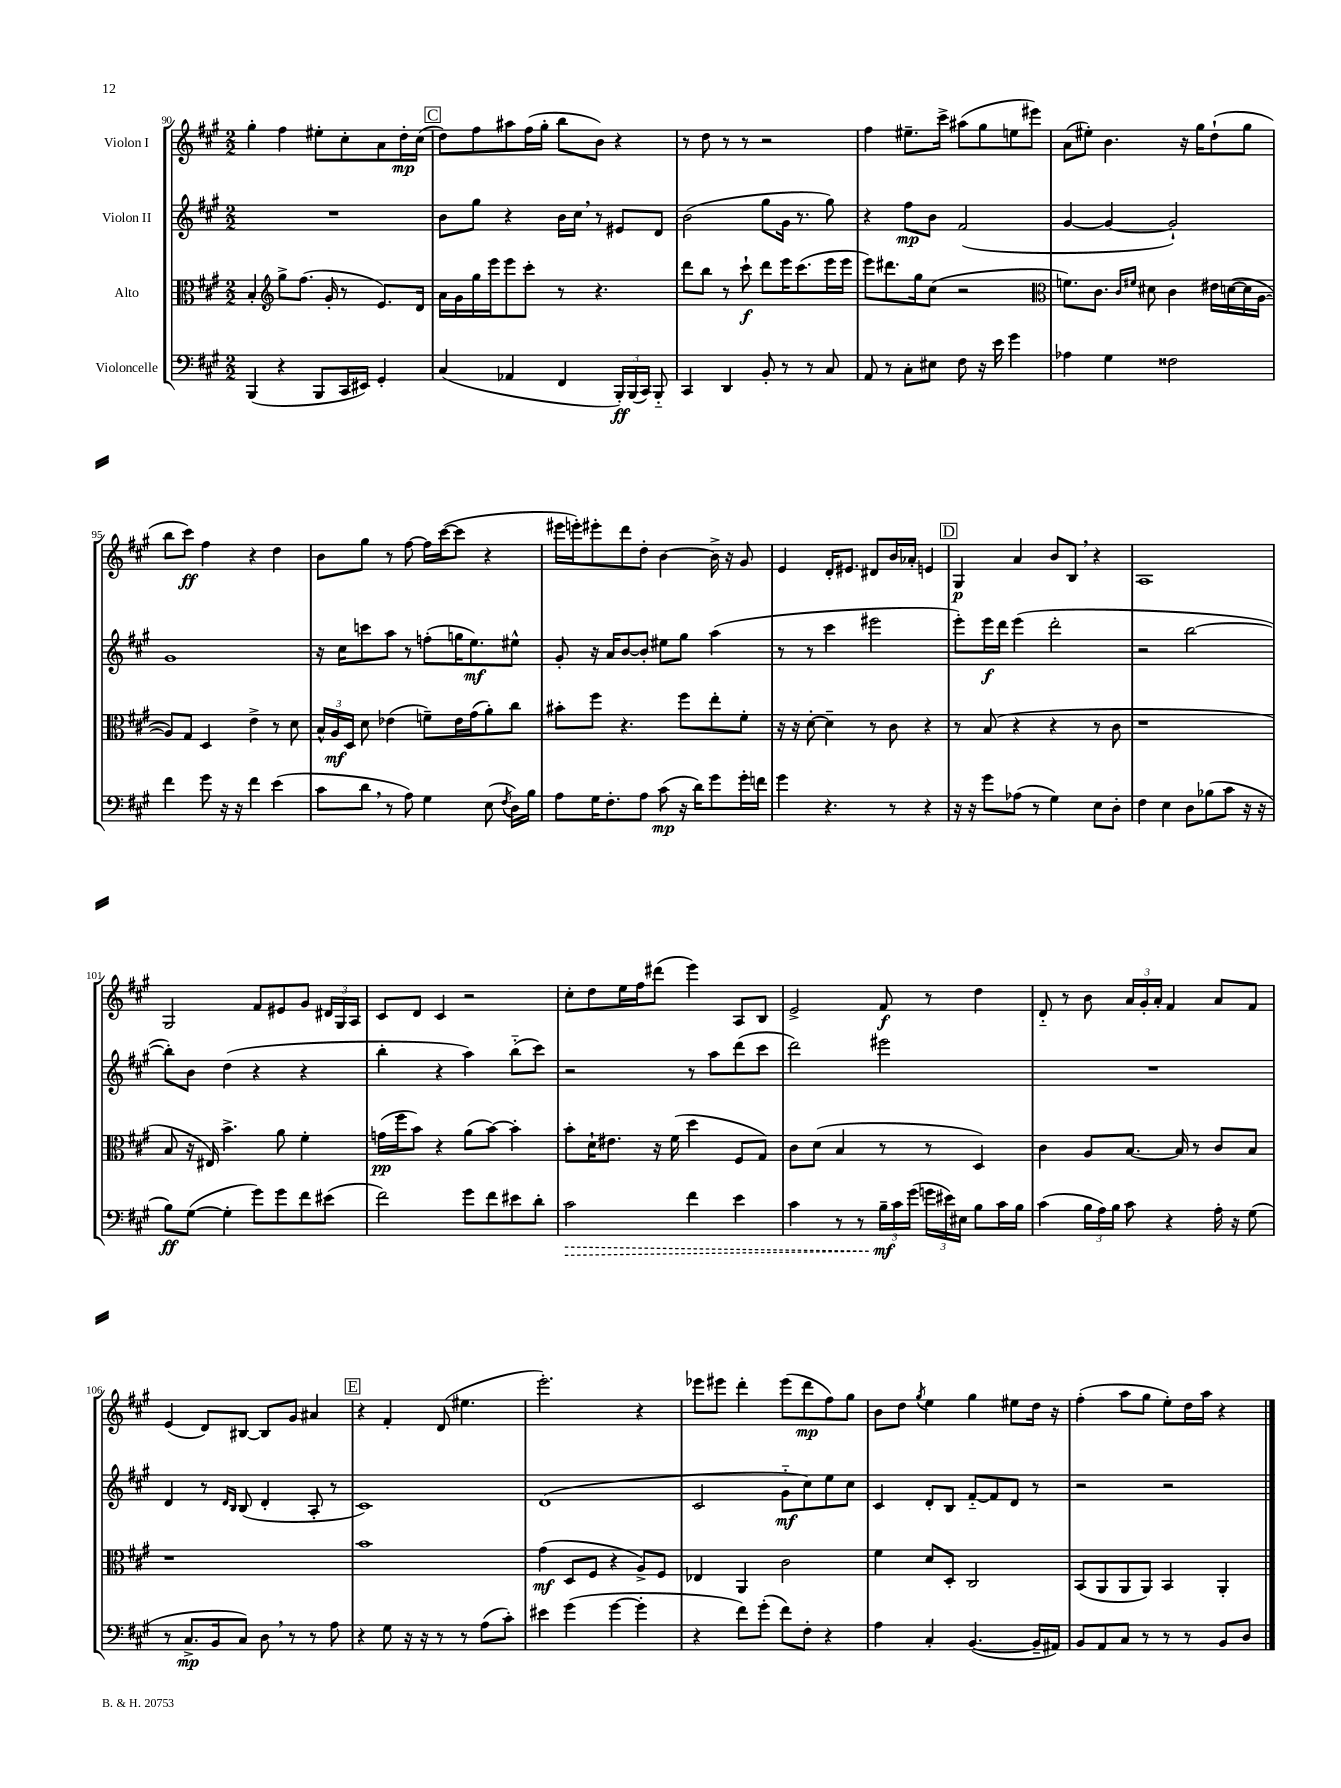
<<
\new StaffGroup <<
\new Staff = "s0" \with { instrumentName = "Violon I" } {
    \clef treble \key a \major \numericTimeSignature \time 2/2
    \autoBeamOff gis''4-. fis''4 eis''8[-. cis''8-. a'8 d''16-.\mp cis''16]( |
    \mark \markup { \box "C" } d''8[) fis''8 ais''8 fis''16( gis''16]-. b''8[ b'8]) r4 |
    r8 d''8 r8 r8 r2 |
    fis''4 eis''8.[-- cis'''16]-> ais''8[( gis''8 e''8 eis'''8]) |
    a'8[( eis''8]-.) b'4. r16 gis''16[ d''8-!( gis''8] |
    b''8[ cis'''8]\ff) fis''4 r4 d''4 |
    b'8[ gis''8] r8 fis''8~ fis''16[ cis'''16~( cis'''8] r4 |
    eis'''16[ e'''16-.) eis'''8-. d'''8 d''8]-. b'4~ b'16-> r16 gis'8 |
    e'4 d'16[-. eis'8.] dis'8[ b'16 aes'16]-. e'4 |
    \mark \markup { \box "D" } gis4\p a'4 b'8[ b8] \breathe r4 |
    a1 |
    gis2 fis'8[ eis'8 gis'8] \tuplet 3/2 { dis'16[ gis16 a16] } |
    cis'8[ d'8] cis'4 r2 |
    cis''8[-. d''8 e''16 fis''16 dis'''8]( e'''4) a8[ b8] |
    e'2-> fis'8\f r8 d''4 |
    d'8-_ r8 b'8 \tuplet 3/2 { a'16[ gis'16-. a'16]-. } fis'4 a'8[ fis'8] |
    e'4( d'8[) bis8]~ bis8[ gis'8] ais'4 |
    \mark \markup { \box "E" } r4 fis'4-. d'8( eis''4. |
    e'''2.-.) r4 |
    ees'''8[ eis'''8] d'''4-. eis'''8[( d'''8\mp fis''8) gis''8] |
    b'8[ d''8] \acciaccatura { gis''8 } e''4 gis''4 eis''8[ d''16] r16 |
    fis''4-.( a''8[ gis''8] e''8[-.) d''16 a''16] r4 \bar "|." |
}
\new Staff = "s1" \with { instrumentName = "Violon II" } {
    \clef treble \key a \major \numericTimeSignature \time 2/2
    \autoBeamOff R1 |
    \mark \markup { \box "C" } b'8[ gis''8] r4 b'16[ cis''16] \breathe r8 eis'8[ d'8] |
    b'2( gis''8[ gis'16] r8. gis''8) |
    r4 fis''8[\mp b'8] fis'2( |
    gis'4~ gis'4~ gis'2-!) |
    gis'1 |
    r16 cis''16[ c'''8 a''8] r8 f''8[-.( g''16 e''8.\mf) eis''8]-^ |
    gis'8-. r16 a'16[ b'8~ b'8]-. eis''8[ gis''8] a''4( |
    r8 r8 cis'''4 eis'''2 |
    \mark \markup { \box "D" } e'''8[-.) e'''16\f d'''16] e'''4( d'''2-. |
    r2 b''2~ |
    b''8[-.) b'8] d''4( r4 r4 |
    b''4-. r4 a''4) b''8[-_( cis'''8]) |
    r2 r8 a''8[ d'''8( cis'''8] |
    d'''2) eis'''2 |
    R1 |
    d'4 r8 \grace { d'16[ b16] } b8( d'4-. a8-. r8 |
    \mark \markup { \box "E" } cis'1) |
    d'1( |
    cis'2 gis'8[-_\mf cis''8) e''8 cis''8] |
    cis'4 d'8[-. b8] fis'8[~-_ fis'8 d'8] r8 |
    r2 r2 \bar "|." |
}
\new Staff = "s2" \with { instrumentName = "Alto" } {
    \clef alto \key a \major \numericTimeSignature \time 2/2
    \autoBeamOff b4-. \clef treble gis''8[-> fis''8.]( gis'16-. r8 e'8.[) d'16] |
    \mark \markup { \box "C" } a'16[ gis'16 gis''16 e'''16 e'''8 cis'''8]-. r8 r4. |
    d'''8[ b''8] r8 cis'''8-!\f d'''8[ e'''16 cis'''8.( e'''16 e'''16] |
    e'''8[) dis'''8. gis''16 cis''8]( r2 |
    \clef alto f'8.[) cis'8.] \grace { cis'16[ fis'16] } dis'8 cis'4 eis'16[ d'16~( d'16 a16]~ |
    a8[) gis8] d4 e'4-> r8 d'8 |
    \tuplet 3/2 { b16[-^ a16\mf d16] } d'8 ees'4( f'8[--) ees'16 gis'16( a'8-.) cis''8] |
    bis'8[-. fis''8] r4. fis''8[ e''8-. fis'8]-. |
    r16 r16 d'8~-. d'4-- r8 cis'8 r4 |
    \mark \markup { \box "D" } r8 b8( r4 r4 r8 cis'8 |
    r1 |
    b8 r16 eis16) b'4.-> a'8 fis'4-. |
    g'16[\pp( fis''16 b'8]) r4 a'8[( b'8]~) b'4-. |
    b'8[-. d'16-! eis'8.] r16 fis'16( d''4 fis8[ gis8]) |
    cis'8[ d'8]( b4 r8 r8 d4) |
    cis'4 a8[ b8.]~ b16 r8 cis'8[ b8] |
    r1 |
    \mark \markup { \box "E" } b'1 |
    gis'4\mf( d8[ fis8] r4 a8[->) fis8] |
    ees4 a,4 cis'2 |
    fis'4 d'8[ d8]-. cis2 |
    b,8[( a,8 a,8 a,8]) b,4 a,4-. \bar "|." |
}
\new Staff = "s3" \with { instrumentName = "Violoncelle" } {
    \clef bass \key a \major \numericTimeSignature \time 2/2
    \autoBeamOff b,,4( r4 b,,8[ cis,16 eis,16]) gis,4-. |
    \mark \markup { \box "C" } cis4( aes,4 fis,4 \tuplet 3/2 { b,,16[-.\ff) b,,16( cis,16]) } b,,8-_ |
    cis,4 d,4 b,8-. r8 r8 cis8 |
    a,8 r8 cis8[-. eis8] fis8 r16 e'16 gis'4 |
    aes4 gis4 fisis2 |
    fis'4 gis'8 r16 r16 fis'4 e'4( |
    cis'8[ d'8] \breathe r8 a8) gis4 e8( \acciaccatura { fis8 } d16[) b16] |
    a8[ gis16 fis8.-. a8] cis'8\mp( r16 d'16[) gis'8 gis'16-. f'16] |
    gis'4 r4. r8 r4 |
    \mark \markup { \box "D" } r16 r16 gis'8[ aes8]( r8 gis4) e8[ d8]-. |
    fis4 e4 d8[ bes8( cis'8] r16 r16 |
    b8[\ff) gis8]~( gis4-. gis'8[) gis'8 fis'8 eis'8]( |
    fis'2) gis'8[ fis'8 eis'8 d'8]-. |
    \once \override Hairpin.style = #'dashed-line cis'2\> fis'4 e'4 |
    cis'4 r8 r8 \tuplet 3/2 { b16[--\mf\! cis'16 gis'16]( } \tuplet 3/2 { g'16[ eis'16) eis16] } b8[ cis'16 b16] |
    cis'4( \tuplet 3/2 { b16[ a16) b16] } cis'8 r4 a16-. r16 gis8( |
    r8 cis8.[->\mp b,16 cis8]) d8 \breathe r8 r8 a8 |
    \mark \markup { \box "E" } r4 gis8 r16 r16 r8 r8 a8[( cis'8]-.) |
    eis'4 gis'4( gis'4~ gis'4-. |
    r4 fis'8[) gis'8]-.( fis'8[) fis8]-. r4 |
    a4 cis4-. b,4.~( b,16[-- ais,16]) |
    b,8[ a,8 cis8] r8 r8 r8 b,8[ d8] \bar "|." |
}
>>
>>
\layout { \context { \Score currentBarNumber = #90 } }
